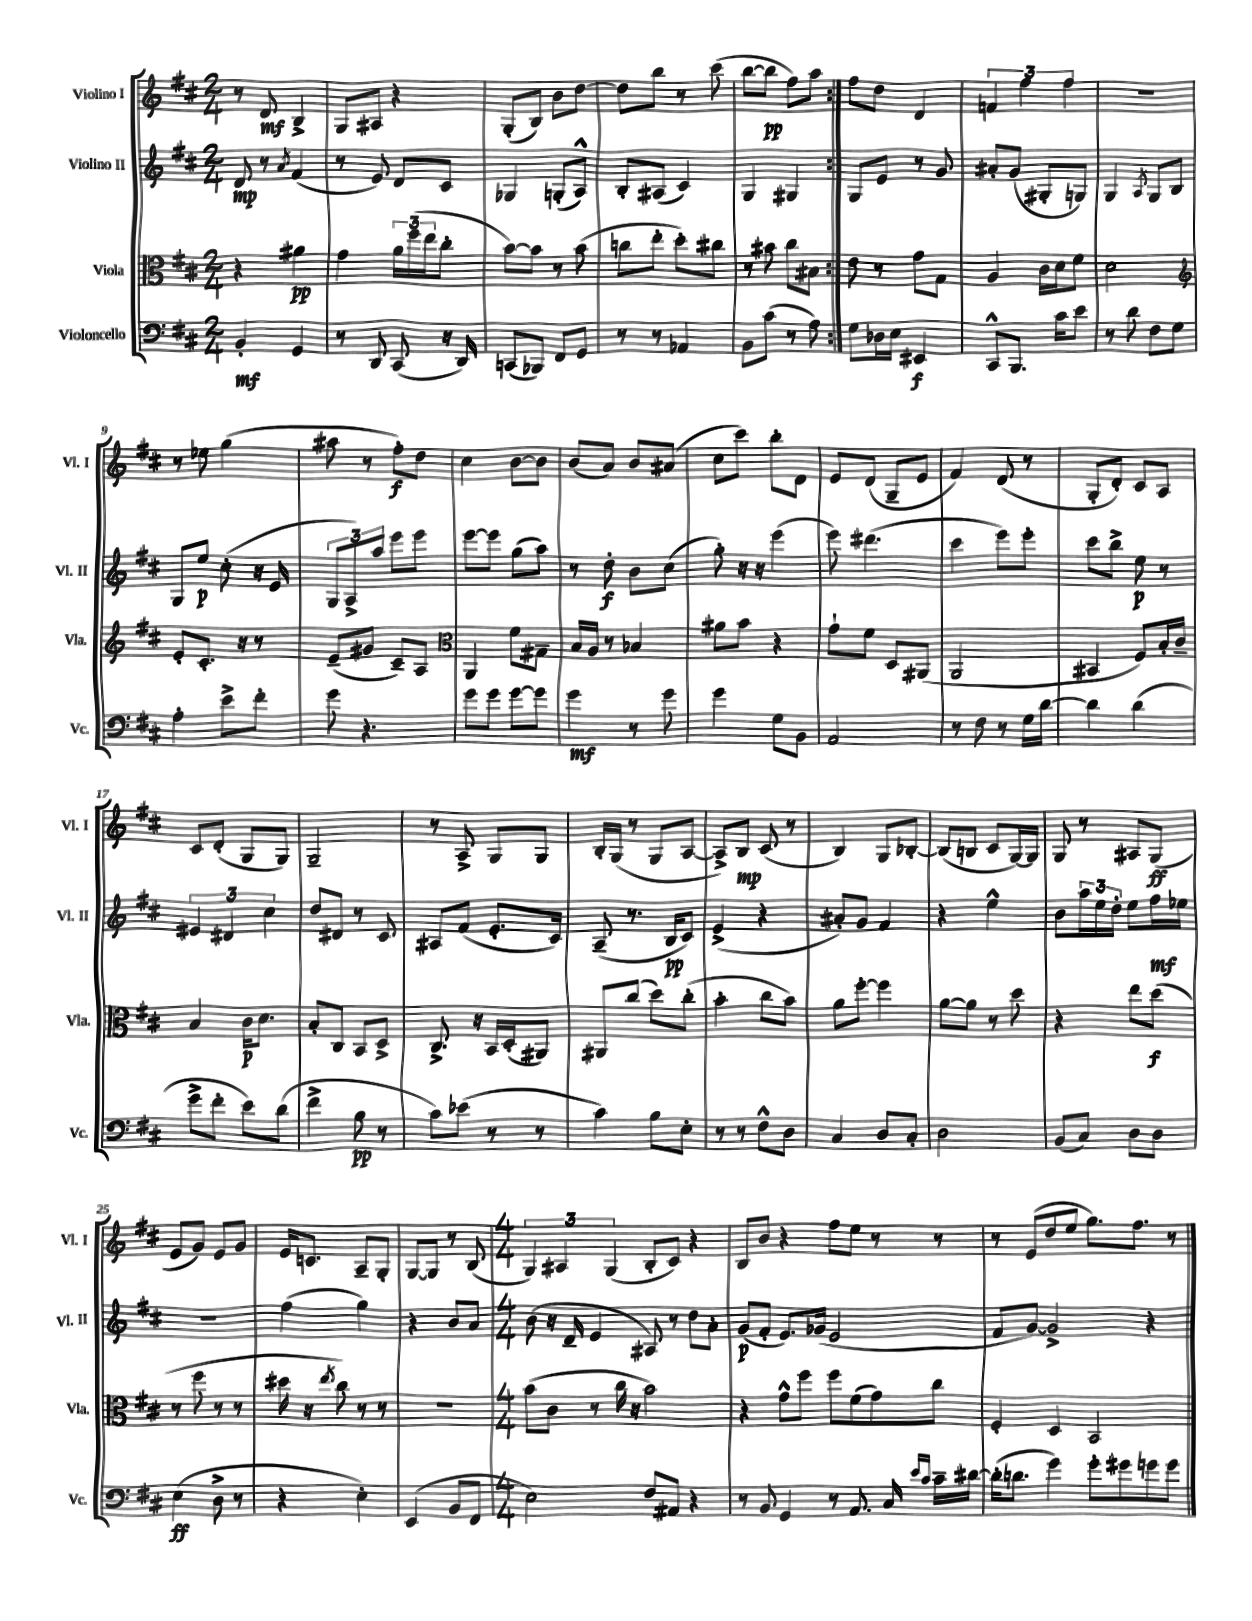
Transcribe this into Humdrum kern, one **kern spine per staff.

**kern	**dynam	**kern	**dynam	**kern	**dynam	**kern	**dynam
*part4	*part4	*part3	*part3	*part2	*part2	*part1	*part1
*staff4	*staff4	*staff3	*staff3	*staff2	*staff2	*staff1	*staff1
*I"Violoncello	*	*I"Viola	*	*I"Violino II	*	*I"Violino I	*
*I'Vc.	*	*I'Vla.	*	*I'Vl. II	*	*I'Vl. I	*
*clefF4	*	*clefC3	*	*clefG2	*	*clefG2	*
*k[f#c#]	*	*k[f#c#]	*	*k[f#c#]	*	*k[f#c#]	*
*M2/4	*	*M2/4	*	*M2/4	*	*M2/4	*
=1	=1	=1	=1	=1	=1	=1	=1
4BB'/	mf	4r	.	8d/	mp	8r	.
.	.	.	.	8r	.	8d/	mf
.	.	.	.	8qa/	.	.	.
4GG/	.	4a#X\	pp	(4f#/	.	4B^/	.
=2	=2	=2	=2	=2	=2	=2	=2
8r	.	4g\	.	8r	.	8G/L	.
8DD/	.	.	.	8e/)	.	8A#X/J	.
(8CC#/	.	24a\LL	.	8d/L	.	4r	.
.	.	(24ff#\	.	.	.	.	.
.	.	24ee\J	.	.	.	.	.
16r	.	8cc#'\J	.	8c#/J	.	.	.
16DD/)	.	.	.	.	.	.	.
=3	=3	=3	=3	=3	=3	=3	=3
(8CCn/L	.	[8b\L)	.	4G-X/	.	(8G'/L	.
8BBB-X/J)	.	8b\J]	.	.	.	8B/J)	.
8FF#/L	.	8r	.	(8Gn'/L	.	8b\L	.
8GG/J	.	(8b\	.	8A^^/J)	.	[8dd\J	.
=4	=4	=4	=4	=4	=4	=4	=4
8r	.	8ccn\L	.	8B'/L	.	8dd\L]	.
8r	.	8ee'\J	.	(8A#X/J	.	8bb\J	.
4AA-X/	.	8dd'\L)	.	4c#/)	.	8r	.
.	.	8cc#X\J	.	.	.	(8ccc#\	.
=5	=5	=5	=5	=5	=5	=5	=5
8BB\L	.	8r	.	4G/	.	[8bb\L	.
(8c#\J	.	8b#X\	.	.	.	8bb\J]	pp
8r	.	8cc#\L	.	4G#X/	.	8ff#\L)	.
8A\)	.	8B#X\J	.	.	.	8aa\J	.
=6:|!	=6:|!	=6:|!	=6:|!	=6:|!	=6:|!	=6:|!	=6:|!
8G\L	.	8e\	.	8G/L	.	8ff#\L	.
16D-X\L	.	8r	.	8e/J	.	8dd\J	.
16E\JJ	.	.	.	.	.	.	.
4EE#X/	f	8g\L	.	8r	.	4d/	.
.	.	8G\J	.	8g/	.	.	.
=7	=7	=7	=7	=7	=7	=7	=7
8CC#^^/L	.	4A/	.	8a#X'/L	.	6fn/	.
8.BBB/J	.	.	.	(8g/J	.	.	.
.	.	.	.	.	.	6ff#\	.
.	.	16c#\LL	.	8G#X'/L	.	.	.
16c#\KL	.	16d\J	.	.	.	.	.
.	.	.	.	.	.	6ff#\	.
8e\J	.	8f#\J	.	8Gn/J)	.	.	.
=8	=8	=8	=8	=8	=8	=8	=8
8r	.	2d\	.	4G/	.	2r	.
8d\	.	.	.	.	.	.	.
.	.	.	.	8qA/	.	.	.
8F#\L	.	.	.	8G/L	.	.	.
8G\J	.	.	.	8B/J	.	.	.
!!LO:LB:g=z
=9	=9	=9	=9	=9	=9	=9	=9
*	*	*clefG2	*	*	*	*	*
4A'\	.	8e'/L	.	8G/L	.	8r	.
.	.	8.c#'/J	.	8ee/J	p	8ee-X\	.
8e^\L	.	.	.	(8cc#'\	.	(4gg\	.
.	.	16r	.	.	.	.	.
8f#'\J	.	8r	.	16r	.	.	.
.	.	.	.	16e/	.	.	.
=10	=10	=10	=10	=10	=10	=10	=10
8g\	.	(8e~/L	.	12G/L	.	8aa#X\	.
.	.	.	.	12A^/)	.	.	.
4.r	.	8g#X/J	.	.	.	8r	.
.	.	.	.	12aa/J	.	.	.
.	.	8c#~/L)	.	8eee\L	.	8ff#'\L)	f
.	.	8A/J	.	8eee\J	.	8dd\J	.
=11	=11	=11	=11	=11	=11	=11	=11
*	*	*clefC3	*	*	*	*	*
8g\L	.	4AA/	.	[8eee\L	.	4cc#\	.
8g\J	.	.	.	8eee\J]	.	.	.
[8g\L	.	8f#\L	.	(8gg\L	.	[8b\L	.
8g\J]	.	8G#X~\J	.	8aa\J)	.	8b\J]	.
=12	=12	=12	=12	=12	=12	=12	=12
4g\	mf	16B/LL	.	8r	.	(8b/L	.
.	.	16A/JJ	.	.	.	.	.
.	.	8r	.	8dd'\	f	8a/J)	.
8r	.	4B-X/	.	8b\L	.	8b/L	.
8g\	.	.	.	(8cc#\J	.	(8a#X/J	.
=13	=13	=13	=13	=13	=13	=13	=13
4g\	.	8a#X\L	.	8gg'\)	.	8cc#\L	.
.	.	8b\J	.	16r	.	8ccc#\J)	.
.	.	.	.	16r	.	.	.
8G\L	.	4r	.	(4eee\	.	8bb'\L	.
8BB\J	.	.	.	.	.	8d\J	.
=14	=14	=14	=14	=14	=14	=14	=14
2AA/	.	8g`\L	.	8eee\)	.	8e/L	.
.	.	8f#\J	.	(4.ddd#X\	.	(8d/J	.
.	.	8D/L	.	.	.	8G~/L	.
.	.	(8AA#X/J	.	.	.	8e/J	.
=15	=15	=15	=15	=15	=15	=15	=15
8r	.	2AA/	.	4ccc#\	.	4f#/)	.
8F#\	.	.	.	.	.	.	.
8r	.	.	.	8eee\L)	.	(8d/	.
16G\LL	.	.	.	8eee'\J	.	8r	.
[16d\JJ	.	.	.	.	.	.	.
=16	=16	=16	=16	=16	=16	=16	=16
4d\]	.	4BB#X/	.	8ccc#\L	.	8G'/L	.
.	.	.	.	8bb^\J	.	8d'/J)	.
(4d\	.	8F#/L)	.	8ee\	p	8c#/L	.
.	.	16B'/L	.	8r	.	8A/J	.
.	.	16c#~/JJ	.	.	.	.	.
!!LO:LB:g=z
=17	=17	=17	=17	=17	=17	=17	=17
8g^\L	.	4B/	.	6e#X/	.	8c#/L	.
8f#'\J	.	.	.	.	.	(8d'/J	.
.	.	.	.	6d#X/	.	.	.
8e\L)	.	16c#\KL	p	.	.	8G/L	.
.	.	8.d\J	.	.	.	.	.
.	.	.	.	6cc#\	.	.	.
(8d\J	.	.	.	.	.	8G/J)	.
=18	=18	=18	=18	=18	=18	=18	=18
4f#^\	.	8B'/L	.	8dd/L	.	2G~/	.
.	.	8C#/J	.	8d#X/J	.	.	.
8B\	pp	8BB/L	.	8r	.	.	.
8r	.	8D^/J	.	8c#/	.	.	.
=19	=19	=19	=19	=19	=19	=19	=19
8c#\L)	.	8.C#^/	.	8A#X/L	.	8r	.
(8e-X\J	.	.	.	(8f#/J	.	8A^/	.
.	.	16r	.	.	.	.	.
8r	.	16BB/LL	.	8.e'/L	.	8G/L	.
.	.	(16D'/J	.	.	.	.	.
8r	.	8AA#X/J)	.	.	.	8G/J	.
.	.	.	.	16c#/Jk)	.	.	.
=20	=20	=20	=20	=20	=20	=20	=20
4c#\)	.	8AA#X/L	.	(8A~/	.	16B'/LL	.
.	.	.	.	.	.	(16G/JJ	.
.	.	(8cc#/J	.	8.r	.	8r	.
8B\L	.	8dd\L)	.	.	.	8G/L	.
.	.	.	.	16B/KL	pp	.	.
8E'\J	.	(8cc#'\J	.	8c#/J)	.	[8A/J	.
=21	=21	=21	=21	=21	=21	=21	=21
8r	.	4b'\	.	(4e^/	.	8A^/L])	.
8r	.	.	.	.	.	8B/J	mp
8F#^^\L	.	8cc#\L	.	4r	.	(8c#/	.
8D\J	.	8b\J)	.	.	.	8r	.
=22	=22	=22	=22	=22	=22	=22	=22
4C#/	.	8a\L	.	8a#X'/L)	.	4B/)	.
.	.	[8ff#'\J	.	8g/J	.	.	.
8D/L	.	4ff#\]	.	4f#/	.	8G/L	.
8C#'/J	.	.	.	.	.	[8B-X'/J	.
=23	=23	=23	=23	=23	=23	=23	=23
2D\	.	[8a\L	.	4r	.	(8B-/L]	.
.	.	8a\J]	.	.	.	8Bn/J	.
.	.	8r	.	4ee^^\	.	8c#/L	.
.	.	8dd\	.	.	.	[16G/L)	.
.	.	.	.	.	.	16G/JJ]	.
=24	=24	=24	=24	=24	=24	=24	=24
(8BB/L	.	4r	.	8b\L	.	8G/	.
8C#/J)	.	.	.	24aa\L	.	8r	.
.	.	.	.	24ee\	.	.	.
.	.	.	.	24dd'\JJ	.	.	.
8D\L	.	8ee\L	.	8ee\L	.	8A#X/L	.
8D\J	.	(8dd\J	f	16ff#\L	mf	(8G/J	ff
.	.	.	.	16ee-X\JJ	.	.	.
!!LO:LB:g=z
=25	=25	=25	=25	=25	=25	=25	=25
(4E\	ff	8r	.	2r	.	8e/L	.
.	.	8ff#\	.	.	.	8g/J)	.
8D^\	.	8r	.	.	.	8e/L	.
8r	.	8r	.	.	.	8g/J	.
=26	=26	=26	=26	=26	=26	=26	=26
4r	.	16dd#X\	.	(4ff#\	.	16e/KL	.
.	.	16r	.	.	.	8.cn/J	.
.	.	8qee/	.	.	.	.	.
.	.	8cc#\)	.	.	.	.	.
4E'\)	.	8r	.	4gg\)	.	8A~/L	.
.	.	8r	.	.	.	8G'/J	.
=27	=27	=27	=27	=27	=27	=27	=27
(4EE/	.	2r	.	4r	.	[8G/L	.
.	.	.	.	.	.	8G/J]	.
8BB/L	.	.	.	8b/L	.	8r	.
8FF#/J	.	.	.	8a/J	.	(8B/	.
=28	=28	=28	=28	=28	=28	=28	=28
*M4/4	*	*M4/4	*	*M4/4	*	*M4/4	*
2E\)	.	(8b\L	.	(8b\	.	6G/)	.
.	.	8c#\J	.	16r	.	.	.
.	.	.	.	.	.	6A#X/	.
.	.	.	.	16d~/	.	.	.
.	.	8r	.	4e/	.	.	.
.	.	.	.	.	.	(6G/	.
.	.	16cc#\	.	.	.	.	.
.	.	16r	.	.	.	.	.
8F#/L	.	2b\)	.	8A#X/)	.	8B'/L	.
8AA#X/J	.	.	.	8r	.	8c#/J)	.
4r	.	.	.	8dd\L	.	4r	.
.	.	.	.	8a'\J	.	.	.
=29	=29	=29	=29	=29	=29	=29	=29
8r	.	4r	.	(8g/L	p	8B/L	.
8BB/	.	.	.	8f#'/J	.	8b/J	.
4GG/	.	8g^^\L	.	8.e/L)	.	4r	.
.	.	8ff#\J	.	.	.	.	.
.	.	.	.	(16g-X/Jk	.	.	.
8r	.	8ff#\L	.	2e/	.	8ff#\L	.
8.AA/	.	(8f#\	.	.	.	8ee\J	.
.	.	8g\)	.	.	.	8r	.
16C#/	.	.	.	.	.	.	.
16qqe/LL	.	.	.	.	.	.	.
16qqc#/JJ	.	.	.	.	.	.	.
16c#~\LL	.	8cc#\J	.	.	.	8r	.
[16d#X\JJ	.	.	.	.	.	.	.
=30	=30	=30	=30	=30	=30	=30	=30
(16d#'\KL]	.	4F#'/	.	8f#/L	.	8r	.
8.dn\J	.	.	.	.	.	.	.
.	.	.	.	[8g/J)	.	(8e/L	.
4g\)	.	4D/	.	2g^/]	.	8dd/	.
.	.	.	.	.	.	8ee/J	.
8g'\L	.	2BB/	.	.	.	8.gg\L)	.
8g#X\	.	.	.	.	.	.	.
.	.	.	.	.	.	8.ff#\J	.
8gn\	.	.	.	4r	.	.	.
8g\J	.	.	.	.	.	8r	.
==	==	==	==	==	==	==	==
*-	*-	*-	*-	*-	*-	*-	*-
